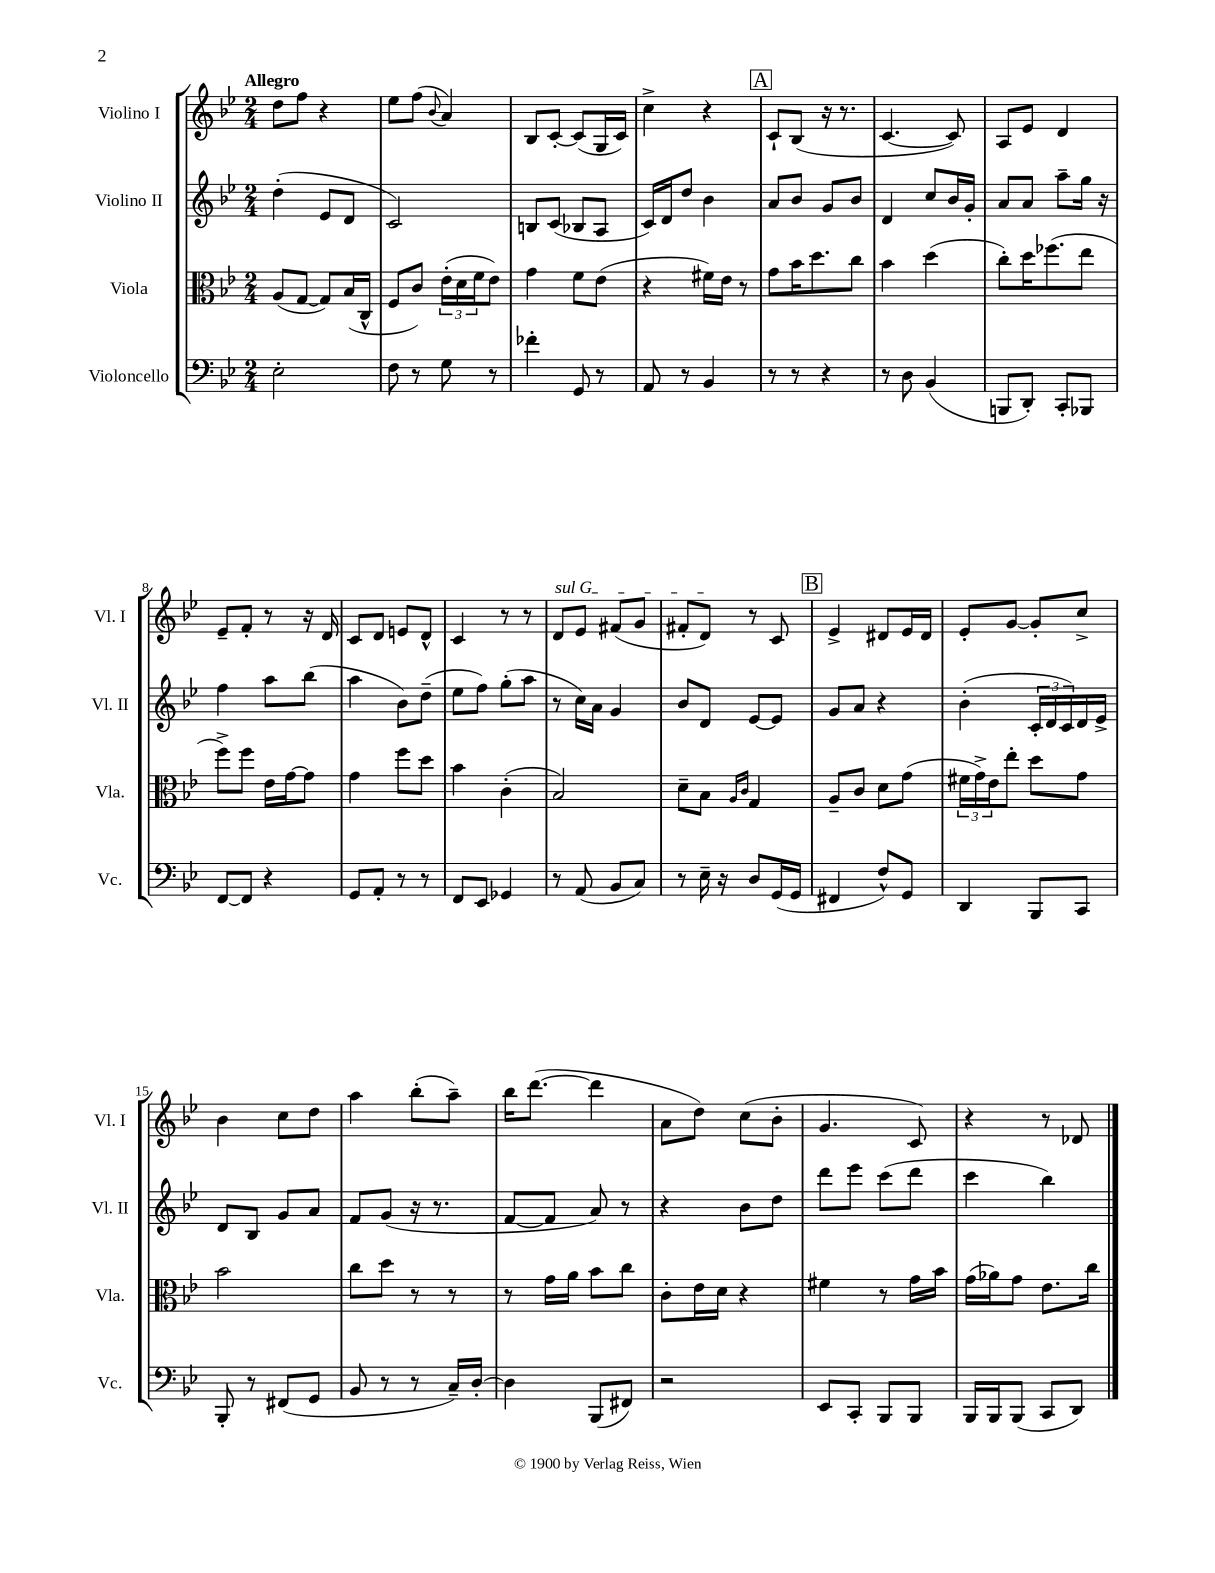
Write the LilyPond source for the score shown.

<<
\new StaffGroup <<
\new Staff = "s0" \with { instrumentName = "Violino I" shortInstrumentName = "Vl. I" } {
    \clef treble \key bes \major \numericTimeSignature \time 2/4 \tempo "Allegro"
    d''8 f''8 r4 |
    ees''8 f''8( \appoggiatura { bes'8 } a'4) |
    bes8 c'8~-. c'8( g16 c'16) |
    c''4-> r4 |
    \mark \markup { \box "A" } c'8-! bes8( r16 r8. |
    c'4.~ c'8) |
    a8 ees'8 d'4 |
    ees'8-- f'8-. r8 r16 d'16 |
    c'8 d'8 e'8 d'8-^ |
    c'4 r8 r8 |
    \once \override TextSpanner.bound-details.left.text = \markup { \italic "sul G" } d'8\startTextSpan ees'8 fis'8( g'8 |
    fis'8-. d'8\stopTextSpan) r8 c'8 |
    \mark \markup { \box "B" } ees'4-> dis'8 ees'16 dis'16 |
    ees'8-. g'8~ g'8-. c''8-> |
    bes'4 c''8 d''8 |
    a''4 bes''8-.( a''8--) |
    bes''16 d'''8.~( d'''4 |
    a'8 d''8) c''8( bes'8-. |
    g'4. c'8) |
    r4 r8 des'8 \bar "|." |
}
\new Staff = "s1" \with { instrumentName = "Violino II" shortInstrumentName = "Vl. II" } {
    \clef treble \key bes \major \numericTimeSignature \time 2/4
    d''4-.( ees'8 d'8 |
    c'2) |
    b8 c'8( bes8 a8 |
    c'16) d'16 d''8 bes'4 |
    \mark \markup { \box "A" } a'8 bes'8 g'8 bes'8 |
    d'4 c''8 bes'16 g'16-. |
    a'8 a'8 a''8-- g''16 r16 |
    f''4 a''8 bes''8( |
    a''4 bes'8) d''8--( |
    ees''8 f''8) g''8-.( a''8 |
    r8 c''16) a'16 g'4 |
    bes'8 d'8 ees'8~ ees'8 |
    \mark \markup { \box "B" } g'8 a'8 r4 |
    bes'4-.( \tuplet 3/2 { c'16-. d'16 c'16) } d'16 ees'16-> |
    d'8 bes8 g'8 a'8 |
    f'8 g'8( r16 r8. |
    f'8~ f'8 a'8) r8 |
    r4 bes'8 d''8 |
    d'''8 ees'''8 c'''8( d'''8 |
    c'''4 bes''4) \bar "|." |
}
\new Staff = "s2" \with { instrumentName = "Viola" shortInstrumentName = "Vla." } {
    \clef alto \key bes \major \numericTimeSignature \time 2/4
    a8( g8~ g8) bes16( c16-^ |
    f8 c'8) \tuplet 3/2 { ees'16-.( d'16 f'16 } ees'8) |
    g'4 f'8 ees'8( |
    r4 fis'16) ees'16 r8 |
    \mark \markup { \box "A" } g'8 bes'16 d''8. c''8 |
    bes'4 d''4( |
    c''8-.) d''16 fes''8.( ees''8 |
    f''8->) f''8 ees'16 g'16~ g'8 |
    g'4 f''8 d''8 |
    bes'4 c'4-.( |
    bes2) |
    d'8-- bes8 \grace { a16 c'16 } g4 |
    \mark \markup { \box "B" } a8-- c'8 d'8 g'8( |
    \tuplet 3/2 { fis'16 g'16->) ees'16 } ees''8-. d''8 g'8 |
    bes'2 |
    c''8 d''8 r8 r8 |
    r8 g'16 a'16 bes'8 c''8 |
    c'8-. ees'16 d'16 r4 |
    fis'4 r8 g'16 bes'16 |
    g'16( aes'16) g'8 ees'8. c''16 \bar "|." |
}
\new Staff = "s3" \with { instrumentName = "Violoncello" shortInstrumentName = "Vc." } {
    \clef bass \key bes \major \numericTimeSignature \time 2/4
    ees2-. |
    f8 r8 g8 r8 |
    fes'4-. g,8 r8 |
    a,8 r8 bes,4 |
    \mark \markup { \box "A" } r8 r8 r4 |
    r8 d8 bes,4( |
    b,,8 d,8-.) c,8-. bes,,8 |
    f,8~ f,8 r4 |
    g,8 a,8-. r8 r8 |
    f,8 ees,8 ges,4 |
    r8 a,8( bes,8 c8) |
    r8 ees16-- r16 d8 g,16( g,16 |
    \mark \markup { \box "B" } fis,4 f8-^) g,8 |
    d,4 bes,,8 c,8 |
    bes,,8-. r8 fis,8( g,8 |
    bes,8 r8 r8 c16--) d16~-. |
    d4 bes,,8( fis,8) |
    r2 |
    ees,8 c,8-. bes,,8 bes,,8 |
    bes,,16 bes,,16 bes,,8( c,8 d,8) \bar "|." |
}
>>
>>
